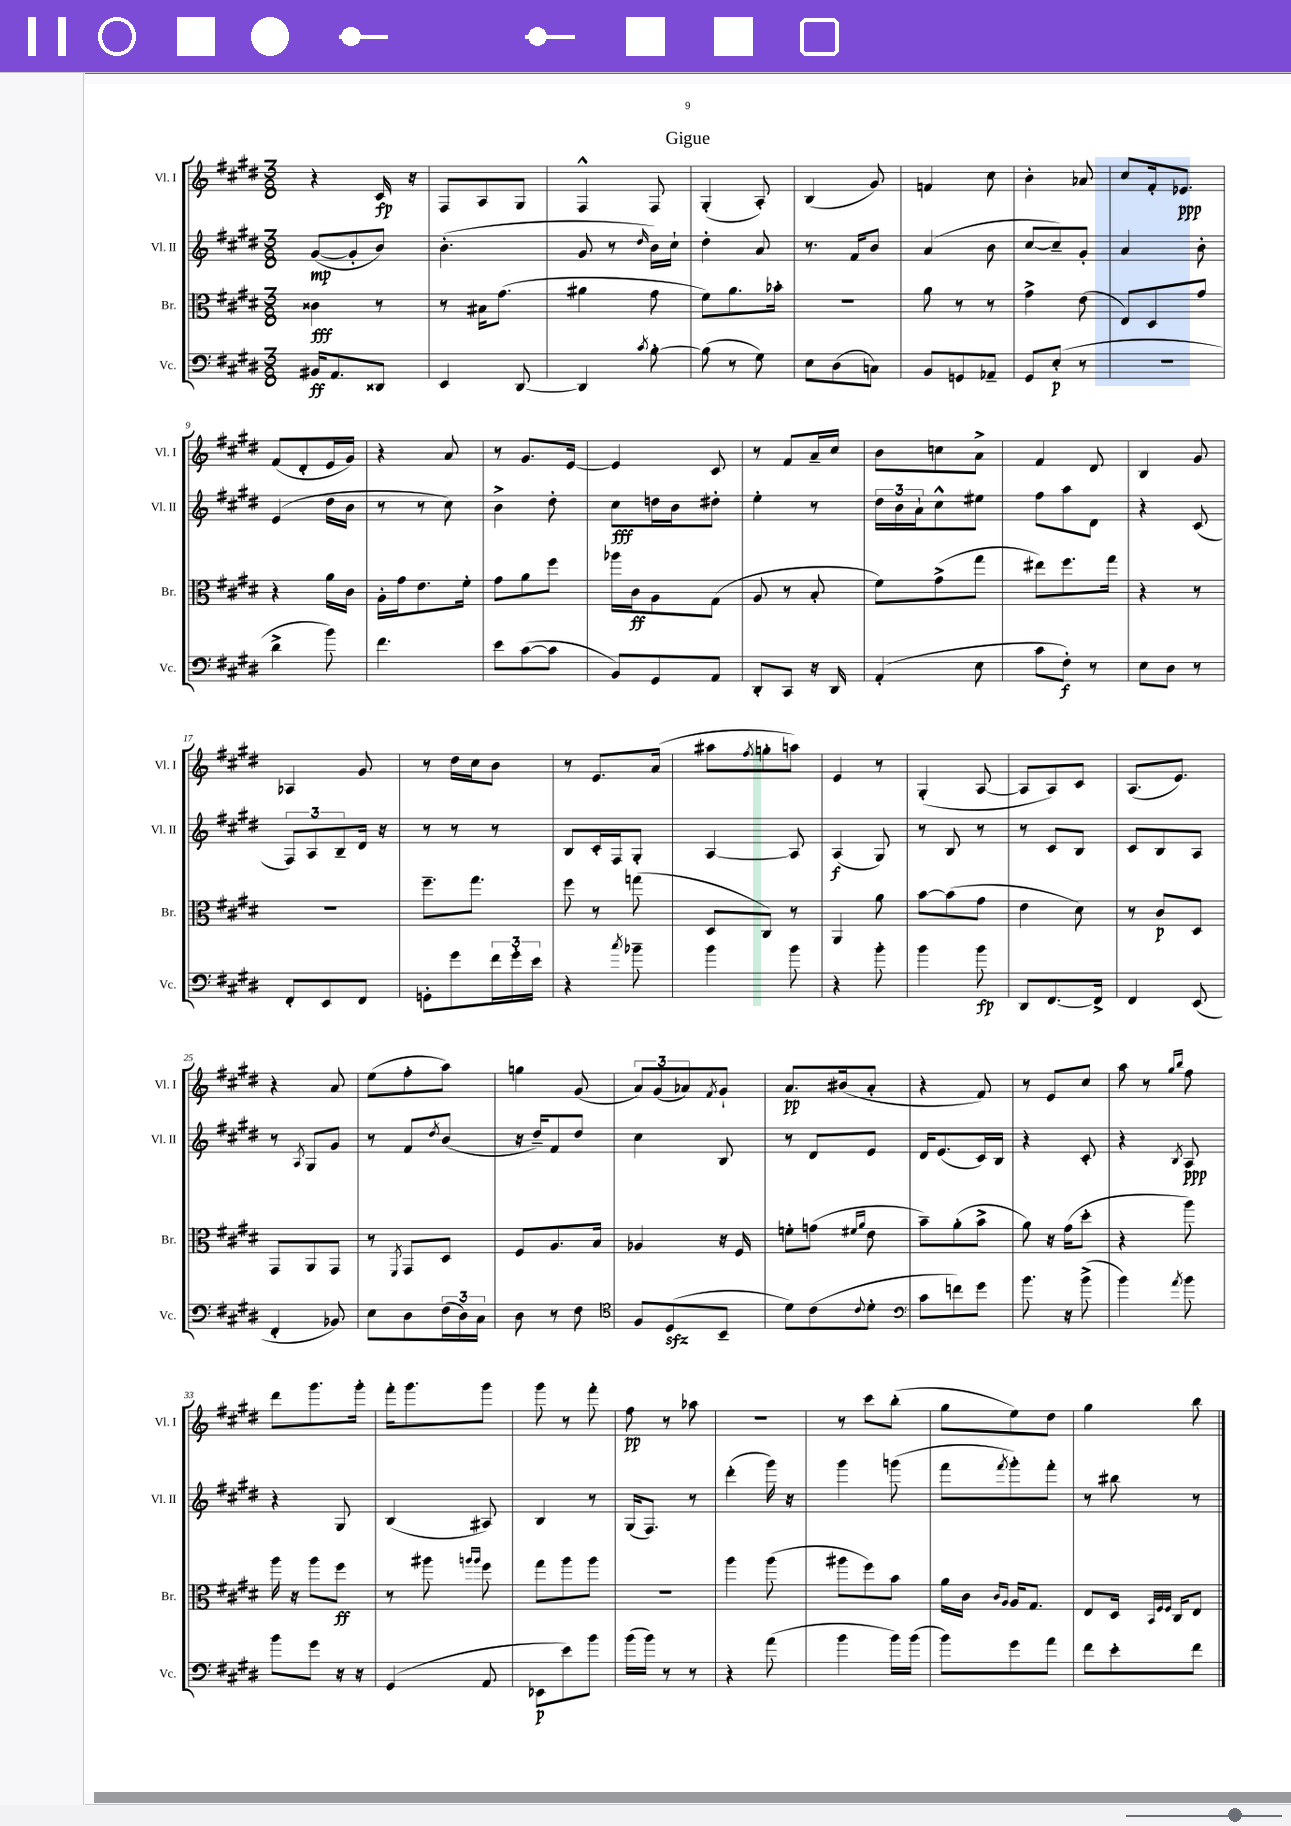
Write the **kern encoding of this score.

**kern	**kern	**kern	**kern
*staff4	*staff3	*staff2	*staff1
*clefF4	*clefC3	*clefG2	*clefG2
*k[f#c#g#d#]	*k[f#c#g#d#]	*k[f#c#g#d#]	*k[f#c#g#d#]
*M3/8	*M3/8	*M3/8	*M3/8
16BB#	4c##	([8g#	4r
8.AA	.	.	.
.	.	8g#']	.
8DD##	8r	8b)	16c#
.	.	.	16r
=	=	=	=
4EE	8r	(4.b'	8F#
.	16B#	.	8A
.	(8.g#	.	.
[8DD#	.	.	8G#
=	=	=	=
4DD#]	4a#	8g#	4F#^^
.	.	8r	.
8qc#	.	16qqdd#	.
[8B'	8g#	16b)	8F#
.	.	16cc#`	.
=	=	=	=
(8B]	8f#)	4dd#'	(4G#'
8r	8.a	.	.
8G#)	.	8a	8A')
.	16b-'	.	.
=	=	=	=
8E	4.r	8.r	(4B
(8D#	.	.	.
.	.	16f#	.
8C)	.	8b	8g#)
=	=	=	=
8BB	8a	(4a	4f
8GG	8r	.	.
8AA-~	8r	8b	8cc#
=	=	=	=
8GG#	4g#^	[8cc#	4b'
(8E'	.	8cc#~])	.
8r	(8e	8g#'	8a-
=	=	=	=
4.r	8E)	4a	8cc#
.	8D#	.	16f#'
.	.	.	8.e-
.	8g#	8b'	.
=	=	=	=
4d#^	4r	(4e	(8f#
.	.	.	8d#'
8b)	16a	16dd#	16e
.	16c#	16b	16g#)
=	=	=	=
4.f#	16A'	8r	4r
.	16g#	.	.
.	8.e	8r	.
.	.	8cc#)	8a
.	16f#'	.	.
=	=	=	=
8e	8g#	4b^	8r
([8c#	8a	.	8.g#
8c#]	8ff#	8dd#'	.
.	.	.	[16e
=	=	=	=
8BB)	16aa-	8cc#	4e]
.	16c#	.	.
8GG#	8A	16dd	.
.	.	16b	.
8AA	(8G#	8dd#'	8c#
=	=	=	=
8DD#'	8A	4ee'	8r
8CC#	8r	.	8f#
16r	8B'	8r	16a~
16DD#	.	.	16cc#
=	=	=	=
(4AA'	8f#)	24dd#	8b
.	.	24b	.
.	.	24a`	.
.	(8g#^	8cc#^^	8cc
8E	8gg#	8ee#	8a^
=	=	=	=
8c#	8ee#)	8ff#	4f#
8F#')	8.ff#	8aa	.
8r	.	8d#	8d#
.	16gg#	.	.
=	=	=	=
8E	4r	4r	4B
8D#	.	.	.
8r	8r	(8c#	8g#
=	=	=	=
8FF#'	4.r	12F#)	4A-
.	.	12A	.
8EE	.	.	.
.	.	12B~	.
8FF#	.	16d#	8g#
.	.	16r	.
=	=	=	=
8GG'	8.ff#~	8r	8r
8g#	.	8r	16dd#
.	8.gg#	.	16cc#
24f#	.	8r	8b
24g#'	.	.	.
24e	.	.	.
=	=	=	=
4r	8ff#	8B	8r
.	8r	16c#'	8.e
.	.	16F#	.
8qcc#	.	.	.
8b-~	(8gg	8G#'	.
.	.	.	(16a
=	=	=	=
4b	8D#	[4A	8aa#
.	.	.	8qff#
.	8C#)	.	8gg'
8b	8r	8A]	8aa)
=	=	=	=
4r	4AA	(4A	4e
8b'	8a	8G#)	8r
=	=	=	=
4b	[8b	8r	(4G#'
.	(8b]	8B	.
8b	8g#	8r	[8A
=	=	=	=
8DD#	4e	8r	8A]
[8.FF#	.	8c#	8A)
.	8d#)	8B	8c#
16FF#^]	.	.	.
=	=	=	=
4FF#	8r	8c#	(8.A
.	8c#	8B	.
.	.	.	8.e)
(8EE	8D#	8A	.
=	=	=	=
4FF#'	8GG#	8r	4r
.	.	8qA	.
.	8AA	8G#	.
8BB-)	8GG#	8g#	8a
=	=	=	=
8E	8r	8r	(8ee
.	8qFF#	.	.
8D#	8GG#	8f#	8ff#'
.	.	8qdd#	.
(24F#	8D#	(8b	8aa)
24D#)	.	.	.
24C#	.	.	.
=	=	=	=
8D#	8F#	16r	4gg
.	.	16dd#~)	.
8r	8.A	8f#	.
8F#	.	8dd#	(8g#
.	16B	.	.
=	=	=	=
*clefC4	*	*	*
8F#	4A-	4cc#	12a)
.	.	.	(12g#
(8D#	.	.	.
.	.	.	12a-)
.	.	.	8qf#
8BB~	16r	8B	8g#`
.	16F#	.	.
=	=	=	=
8d#)	8f'	8r	8.a
(8c#	(8g	8d#	.
.	.	.	(16b#
.	16qqf#	.	.
8qqc#	16qqa	.	.
8d#'	8e	8e	8a'
=	=	=	=
*clefF4	*	*	*
8c#	8b~)	16d#	4r
.	.	(8.e	.
8f)	(8a'	.	.
8g#	8b^	16c#)	8f#)
.	.	16B	.
=	=	=	=
8.b	8a)	4r	8r
.	16r	.	8e
16r	(16g#	.	.
(8b^	8dd#'	8c#'	8cc#
=	=	=	=
4b)	4r	4r	8aa
.	.	.	8r
.	.	.	16qqgg#
8qa	.	8qB	16qqbb
8b	8aa)	8A	8ff#
=	=	=	=
8b	16aa	4r	8ddd#
.	16r	.	.
8g#	8aa	.	8.ggg#
16r	8ff#	8G#	.
16r	.	.	16ggg#'
=	=	=	=
(4GG#	8r	(4B	16fff#'
.	.	.	8.ggg#
.	8aa#	.	.
.	16qqaa	.	.
.	16qqaa	.	.
8AA	8ff#	8A#)	8ggg#
=	=	=	=
8EE-	8gg#	4B	8ggg#
8e)	8aa	.	8r
8b	8aa	8r	8fff#'
=	=	=	=
(16b	4.r	(16G#	8ff#
16b)	.	8.F#)	.
8r	.	.	8r
8r	.	8r	8aa-
=	=	=	=
4r	4aa	(4ddd#'	4.r
(8a	(8aa	16ggg#)	.
.	.	16r	.
=	=	=	=
4b	8aa#	4ggg#	8r
.	8ff#)	.	8ccc#
16b)	8b	(8ggg	(8bb'
(16b	.	.	.
=	=	=	=
8b)	16a	8fff#	8gg#
.	16c#	.	.
.	16qqc#	.	.
.	16qqA	8qfff#	.
8g#	16A	8ggg#')	8ee)
.	8.G#	.	.
8a	.	8fff#'	8dd#
=	=	=	=
8f#	8E	8r	4gg#
8e'	16D#	8bb#	.
.	32qqBB	.	.
.	32qqF#	.	.
.	32qqF#	.	.
.	16C#	.	.
8f#	8E	8r	8bb
==	==	==	==
*-	*-	*-	*-
